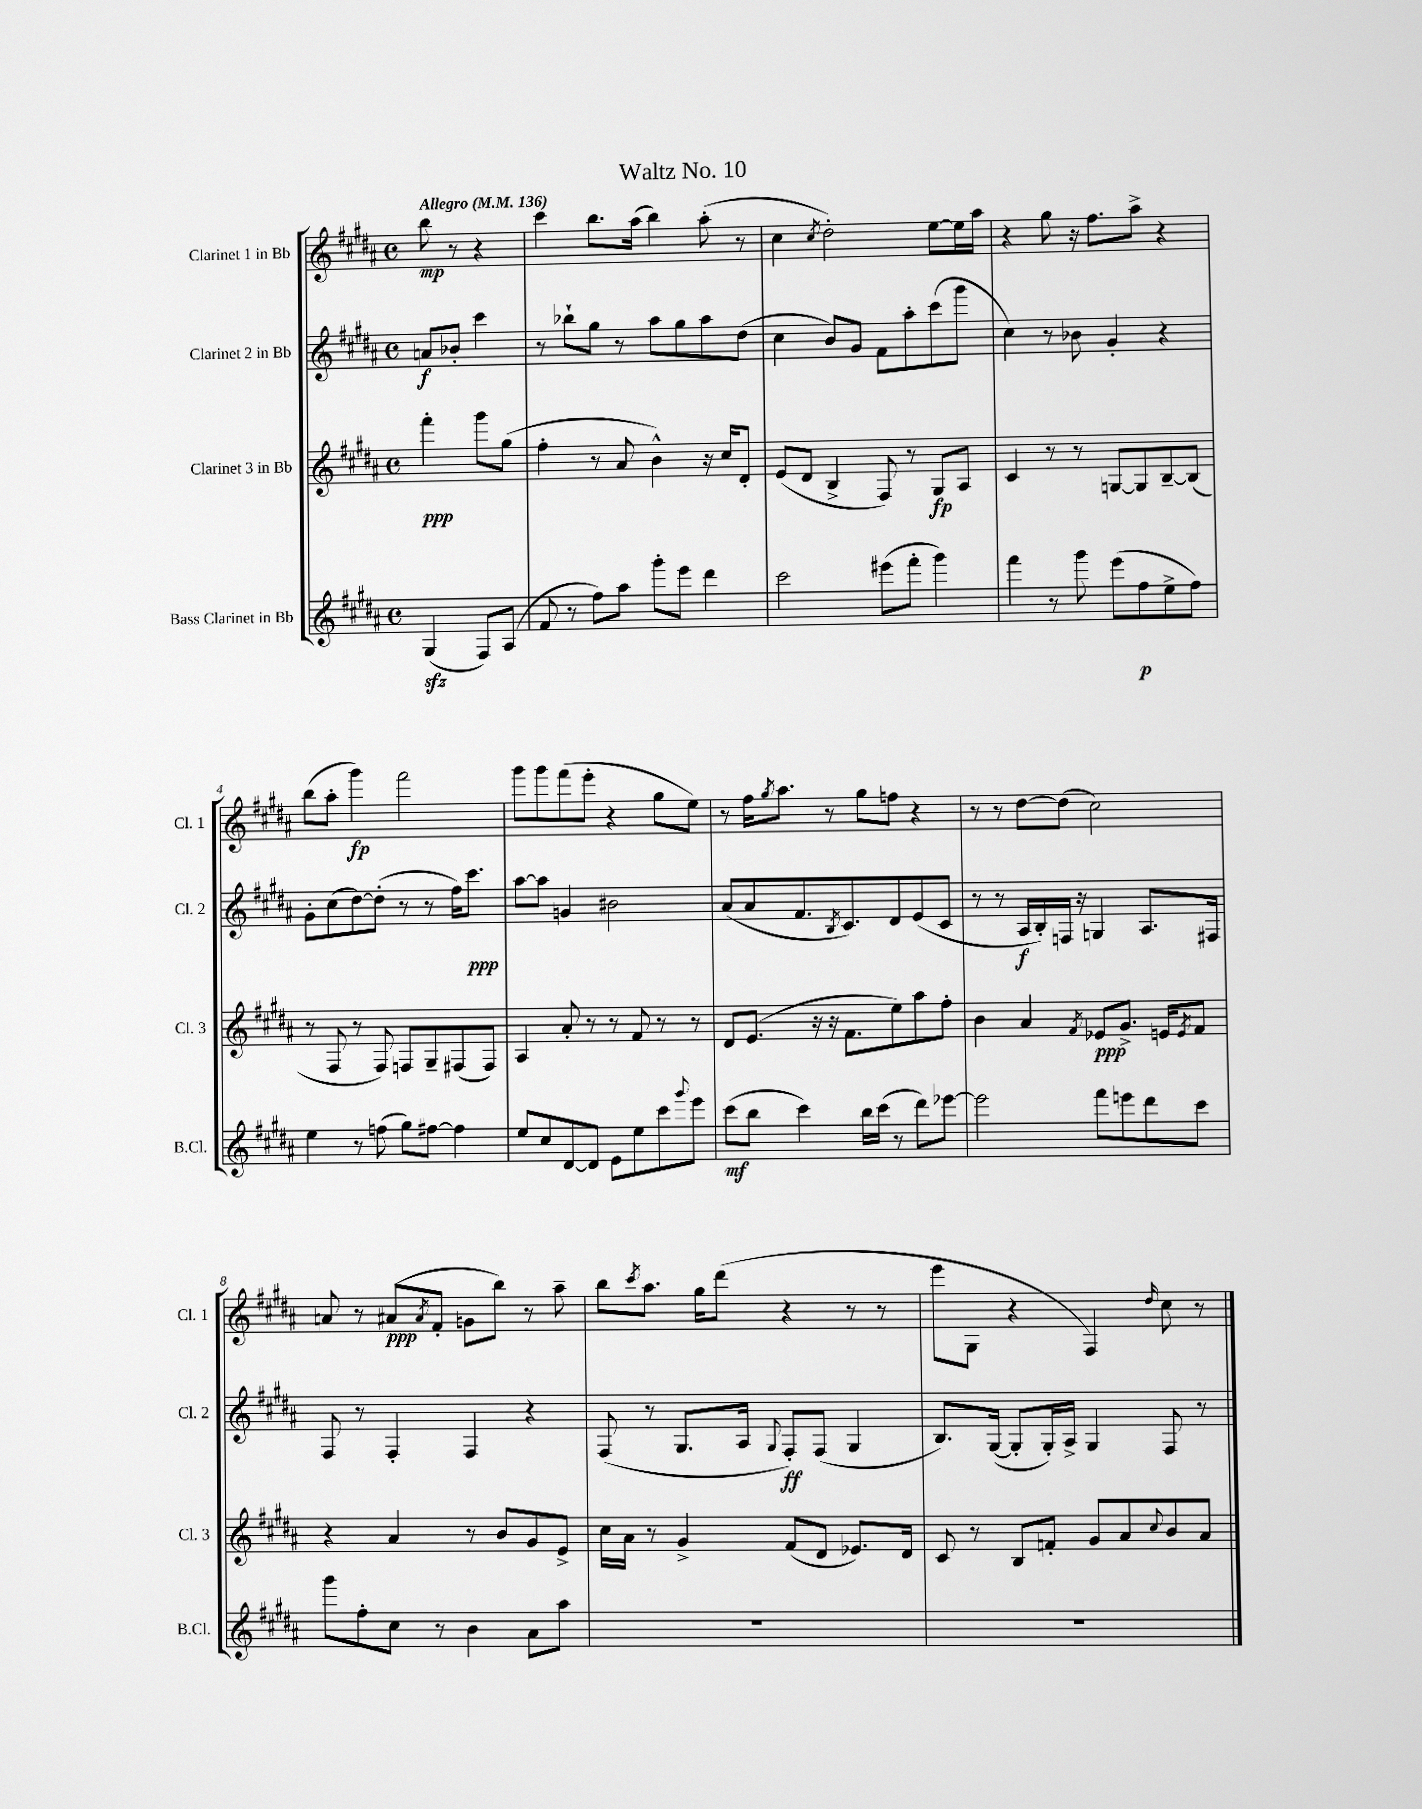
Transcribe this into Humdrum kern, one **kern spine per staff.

**kern	**dynam	**kern	**dynam	**kern	**dynam	**kern	**dynam
*part4	*part4	*part3	*part3	*part2	*part2	*part1	*part1
*staff4	*staff4	*staff3	*staff3	*staff2	*staff2	*staff1	*staff1
*I"Bass Clarinet in Bb	*	*I"Clarinet 3 in Bb	*	*I"Clarinet 2 in Bb	*	*I"Clarinet 1 in Bb	*
*I'B.Cl.	*	*I'Cl. 3	*	*I'Cl. 2	*	*I'Cl. 1	*
*clefG2	*	*clefG2	*	*clefG2	*	*clefG2	*
*k[f#c#g#d#a#]	*	*k[f#c#g#d#a#]	*	*k[f#c#g#d#a#]	*	*k[f#c#g#d#a#]	*
*M4/4	*	*M4/4	*	*M4/4	*	*M4/4	*
*met(c)	*	*met(c)	*	*met(c)	*	*met(c)	*
*MM136	*	*MM136	*	*MM136	*	*MM136	*
=	=	=	=	=	=	=	=
!	!	!	!	!	!	!LO:TX:a:B:t=Allegro	!
(4G#zz/	.	4fff#'\	ppp	8an/L	f	8bb\	mp
.	.	.	.	8b-X'/J	.	8r	.
8F#/L)	.	8ggg#\L	.	4ccc#\	.	4r	.
(8A#/J	.	(8gg#\J	.	.	.	.	.
=1	=1	=1	=1	=1	=1	=1	=1
8f#/	.	4ff#'\	.	8r	.	4ccc#\	.
8r	.	.	.	8bb-X`\L	.	.	.
8ff#\L)	.	8r	.	8gg#\J	.	8.bb\L	.
8aa#\J	.	8a#/	.	8r	.	.	.
.	.	.	.	.	.	(16aa#\Jk	.
8ggg#'\L	.	4b^^\)	.	8aa#\L	.	4bb\)	.
8eee\J	.	.	.	8gg#\	.	.	.
4ddd#\	.	16r	.	8aa#\	.	(8aa#'\	.
.	.	16cc#/KL	.	.	.	.	.
.	.	8d#'/J	.	(8dd#\J	.	8r	.
=2	=2	=2	=2	=2	=2	=2	=2
2ccc#\	.	(8e/L	.	4cc#\	.	4cc#\	.
.	.	8d#/J	.	.	.	.	.
.	.	.	.	.	.	8qcc#/	.
.	.	4B^/	.	8b/L)	.	2dd#'\)	.
.	.	.	.	8g#/J	.	.	.
(8eee#X\L	.	8F#/)	.	8f#\L	.	.	.
8fff#'\J	.	8r	.	8aa#'\	.	.	.
4ggg#\)	.	8G#/L	fp	(8ccc#\	.	[8ee\L	.
.	.	8A#/J	.	8ggg#\J	.	16ee\L]	.
.	.	.	.	.	.	16aa#\JJ	.
=3	=3	=3	=3	=3	=3	=3	=3
4fff#\	.	4c#/	.	4cc#\)	.	4r	.
8r	.	8r	.	8r	.	8gg#\	.
8ggg#\	.	8r	.	8b-X\	.	16r	.
.	.	.	.	.	.	8.ff#\L	.
(8eee\L	.	[8Gn/L	.	4g#'/	.	.	.
8ff#\	p	8G/]	.	.	.	8aa#^\J	.
8ee^\	.	[8B~/	.	4r	.	4r	.
8ff#\J)	.	(8B/J]	.	.	.	.	.
!!LO:LB:g=z
=4	=4	=4	=4	=4	=4	=4	=4
4ee\	.	8r	.	8g#'\L	.	(8bb\L	.
.	.	8F#/	.	(8cc#\	.	8aa#'\J	.
8r	.	8r	.	[8dd#\)	.	4ggg#\)	fp
(8ffn\	.	8F#/)	.	(8dd#'\J]	.	.	.
8gg#\L)	.	8Fn/L	.	8r	.	2fff#\	.
[8ff#X\J	.	8G#~/	.	8r	.	.	.
4ff#\]	.	(8F#X/	.	16ff#\KL)	.	.	.
.	.	.	.	8.ccc#\J	ppp	.	.
.	.	8F#/J)	.	.	.	.	.
=5	=5	=5	=5	=5	=5	=5	=5
8ee/L	.	4A#/	.	[8aa#\L	.	8ggg#\L	.
8cc#/	.	.	.	8aa#\J]	.	8ggg#\	.
[8d#/	.	8a#'/	.	4gn/	.	(8fff#\	.
8d#/J]	.	8r	.	.	.	8eee'\J	.
8e\L	.	8r	.	2b#X\	.	4r	.
8ee\	.	8f#/	.	.	.	.	.
8ccc#\	.	8r	.	.	.	8gg#\L	.
8qqggg#/	.	.	.	.	.	.	.
8eee\J	.	8r	.	.	.	8ee\J)	.
=6	=6	=6	=6	=6	=6	=6	=6
(8ccc#\L	mf	8d#/L	.	(8a#/L	.	8r	.
8bb\J	.	(8.e/J	.	8a#/	.	16ff#\KL	.
.	.	.	.	.	.	8qgg#/	.
.	.	.	.	.	.	8.aa#\J	.
4ccc#\)	.	.	.	8.f#/	.	.	.
.	.	16r	.	.	.	.	.
.	.	16r	.	.	.	8r	.
.	.	.	.	8qB/	.	.	.
.	.	8.f#\L	.	8.c#/)	.	.	.
16bb\LL	.	.	.	.	.	8gg#\L	.
(16ccc#\JJ	.	.	.	.	.	.	.
8r	.	8ee\)	.	8d#/	.	8ffn\J	.
8ddd#\L)	.	8aa#\	.	(8e/	.	4r	.
[8eee-X\J	.	8ff#'\J	.	8c#/J	.	.	.
=7	=7	=7	=7	=7	=7	=7	=7
2eee-\]	.	4b\	.	8r	.	8r	.
.	.	.	.	8r	.	8r	.
.	.	4a#/	.	16A#/LL	f	[8dd#\L	.
.	.	.	.	16B'/)	.	.	.
.	.	.	.	16Fn/JJ	.	(8dd#\J]	.
.	.	.	.	16r	.	.	.
.	.	8qf#/	.	.	.	.	.
8fff#\L	.	8e-X/L	ppp	4Gn/	.	2cc#\)	.
8eeen\	.	8.g#^/J	.	.	.	.	.
8ddd#\	.	.	.	8.A#/L	.	.	.
.	.	16en/KL	.	.	.	.	.
.	.	8qe/	.	.	.	.	.
8ccc#\J	.	8f#/J	.	.	.	.	.
.	.	.	.	16F#X/Jk	.	.	.
!!LO:LB:g=z
=8	=8	=8	=8	=8	=8	=8	=8
8ggg#\L	.	4r	.	8F#/	.	8an/	.
8ff#'\	.	.	.	8r	.	8r	.
8cc#\J	.	4a#/	.	4F#'/	.	(8a#X/L	ppp
.	.	.	.	.	.	8qa#/	.
8r	.	.	.	.	.	8f#'/J	.
4b\	.	8r	.	4F#/	.	8gn\L	.
.	.	8b/L	.	.	.	8bb\J)	.
8a#\L	.	8g#/	.	4r	.	8r	.
8aa#\J	.	8e^/J	.	.	.	8aa#~\	.
=9	=9	=9	=9	=9	=9	=9	=9
1r	.	16cc#\LL	.	(8F#/	.	8bb\L	.
.	.	16a#\JJ	.	.	.	.	.
.	.	.	.	.	.	8qccc#/	.
.	.	8r	.	8r	.	8.aa#\J	.
.	.	4g#^/	.	8.G#/L	.	.	.
.	.	.	.	.	.	16gg#\KL	.
.	.	.	.	.	.	(8ddd#\J	.
.	.	.	.	16A#/Jk	.	.	.
.	.	.	.	8qqG#/	.	.	.
.	.	(8f#/L	.	8F#'/L)	ff	4r	.
.	.	8d#/J	.	(8F#/J	.	.	.
.	.	8.e-X/L)	.	4G#/	.	8r	.
.	.	.	.	.	.	8r	.
.	.	16d#/Jk	.	.	.	.	.
=10	=10	=10	=10	=10	=10	=10	=10
1r	.	8c#/	.	8.B/L)	.	8eee\L	.
.	.	8r	.	.	.	8G#\J	.
.	.	.	.	([16G#/Jk	.	.	.
.	.	8B/L	.	8G#'/L]	.	4r	.
.	.	8fn'/J	.	16G#'/L)	.	.	.
.	.	.	.	16A#^/JJ	.	.	.
.	.	8g#/L	.	4G#/	.	4F#/)	.
.	.	8a#/	.	.	.	.	.
.	.	8qqcc#/	.	.	.	16qqdd#/	.
.	.	8b/	.	8F#/	.	8cc#\	.
.	.	8a#/J	.	8r	.	8r	.
==	==	==	==	==	==	==	==
*-	*-	*-	*-	*-	*-	*-	*-
